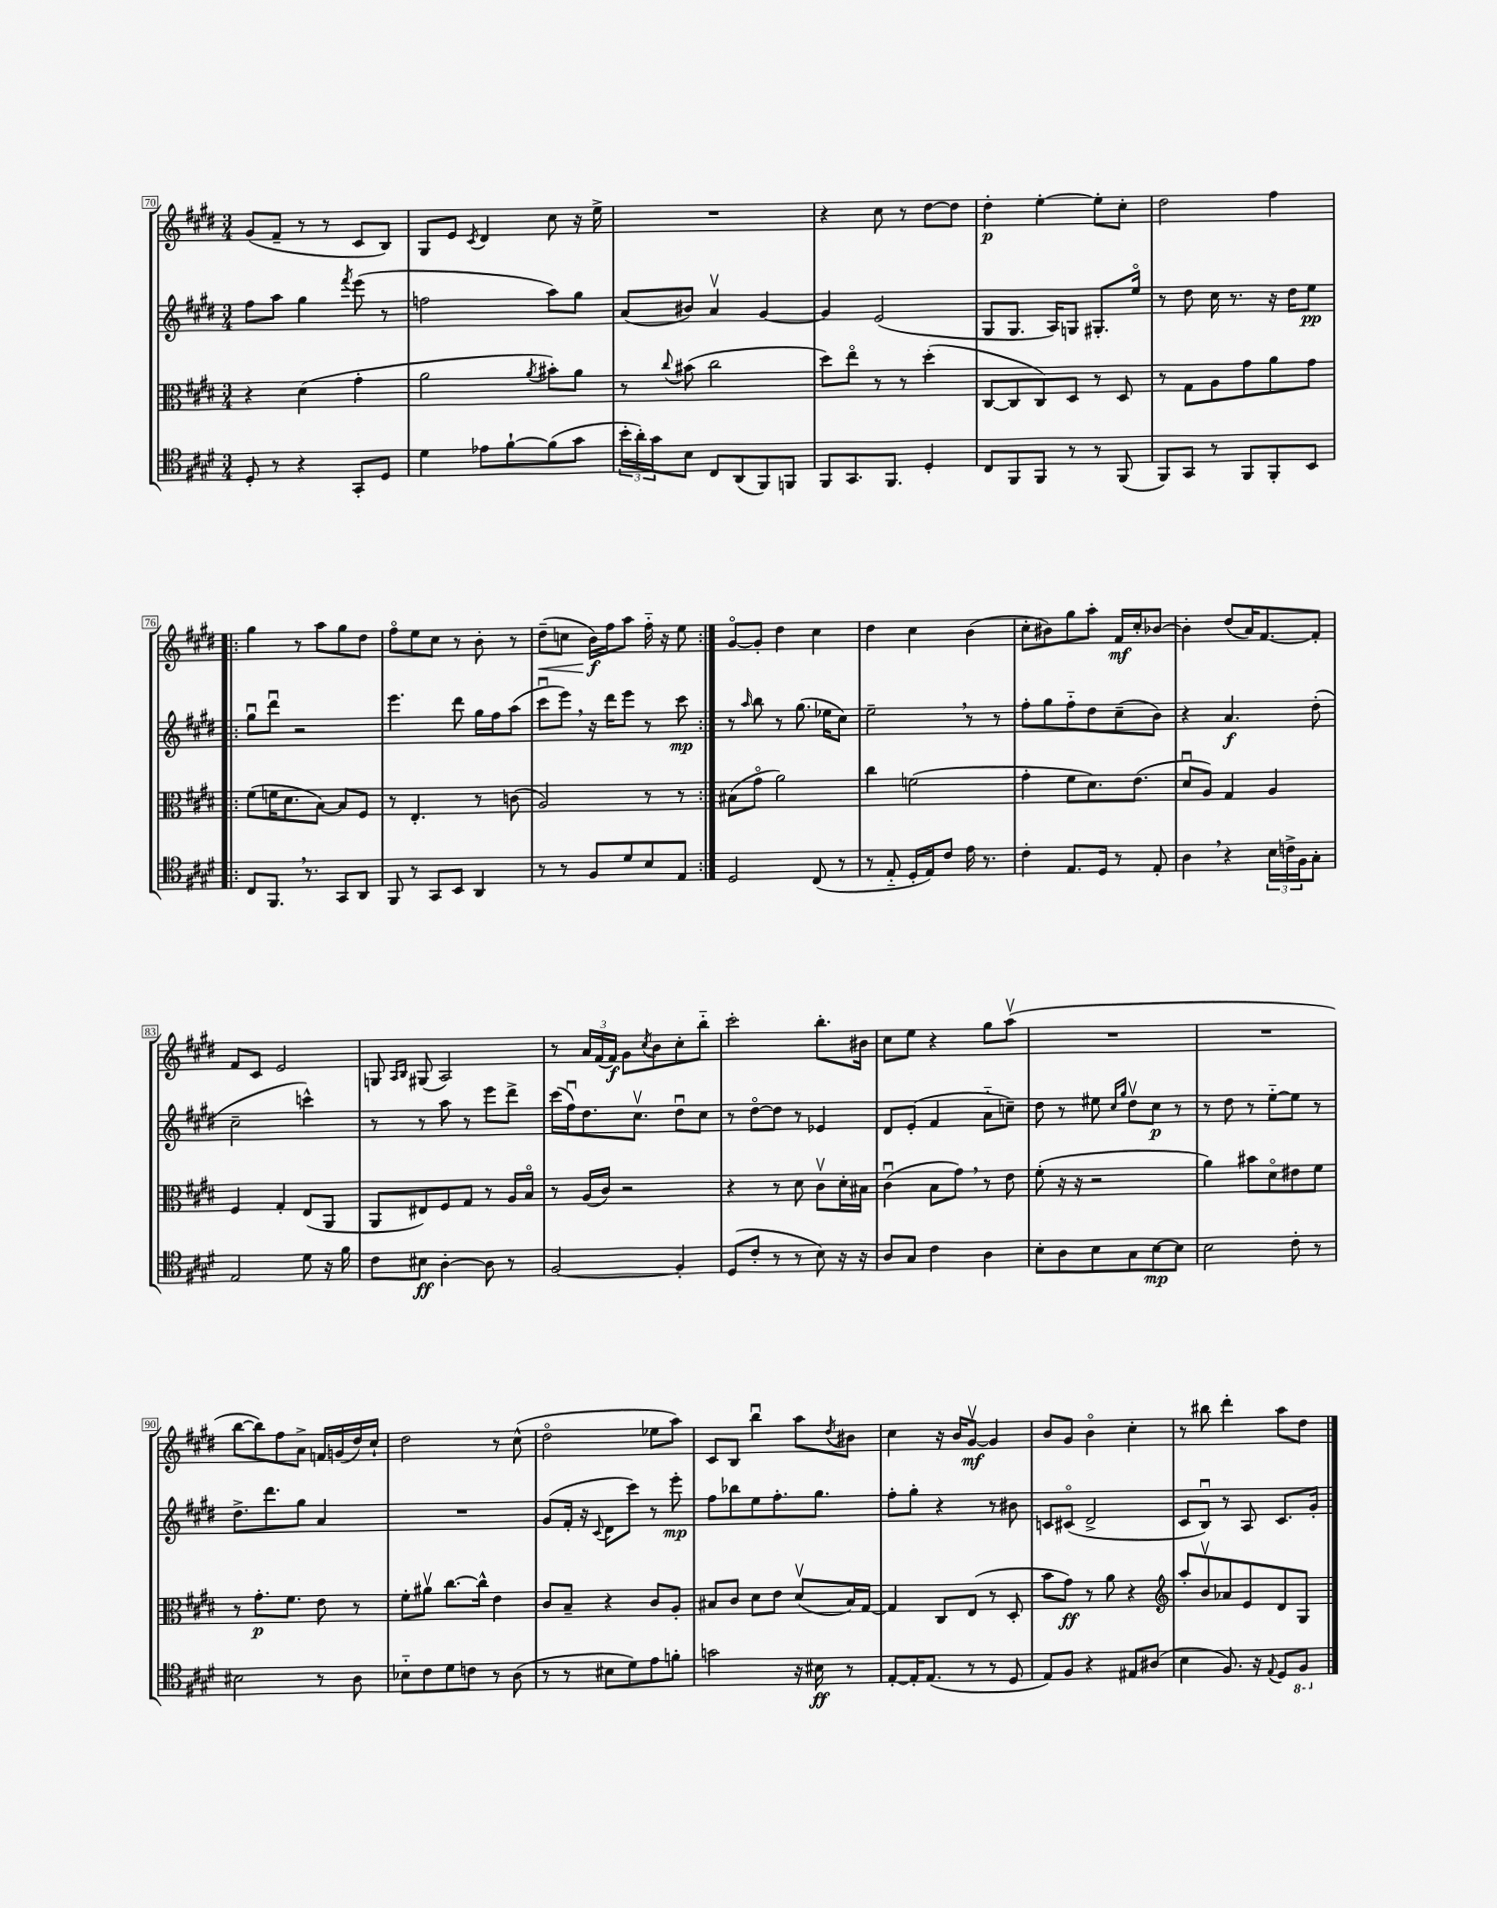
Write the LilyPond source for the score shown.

<<
\new StaffGroup <<
\new Staff = "s0" {
    \clef treble \key e \major \numericTimeSignature \time 3/4
    gis'8( fis'8-- r8 r8 cis'8 b8) |
    gis8 e'8 \acciaccatura { cis'8 } dis'4 cis''8 r16 e''16-> |
    R2. |
    r4 cis''8 r8 dis''8~ dis''8 |
    dis''4-.\p e''4~-. e''8-. cis''8-. |
    dis''2 fis''4 |
    \repeat volta 2 { gis''4 r8 a''8 gis''8 dis''8 |
    fis''8\flageolet e''8 cis''8 r8 b'8-. r8 |
    dis''8--\<( c''8 b'16\f\!) fis''16 a''8 fis''16-_ r16 e''8 | }
    gis'8~\flageolet gis'8-. dis''4 cis''4 |
    dis''4 cis''4 b'4( |
    cis''8-. bis'8) gis''8 a''8-. fis'16\mf cis''16-. bes'8~ |
    bes'4-. dis''8( a'16) fis'8.~ fis'8-. |
    fis'8 cis'8 e'2 |
    g8 \grace { a16 b16 } gis8( a2) |
    r8 \tuplet 3/2 { a'16 fis'16( fis'16\f) } gis'8 \acciaccatura { cis''8 } b'8 cis''8-. b''8-_ |
    cis'''2-. b''8.-. bis'16 |
    cis''8 e''8 r4 gis''8 a''8\upbow( |
    R2. |
    R2. |
    b''8~ b''8) fis''8 a'8-> f'16 g'16( dis''16) cis''16-! |
    dis''2 r8 cis''8-^( |
    dis''2\flageolet ees''8 a''8) |
    cis'8 b8 b''4\downbow a''8 \acciaccatura { dis''8 } bis'8 |
    cis''4 r16 b'16 gis'8~\upbow\mf gis'4 |
    b'8 gis'8 b'4\flageolet cis''4-. |
    r8 bis''8 dis'''4-. a''8 dis''8 \bar "|." |
}
\new Staff = "s1" {
    \clef treble \key e \major \numericTimeSignature \time 3/4
    fis''8 a''8 gis''4 \acciaccatura { fis'''8 } e'''8( r8 |
    f''2 a''8) gis''8 |
    a'8( bis'8) a'4\upbow gis'4~ |
    gis'4 e'2( |
    gis8 gis8. a16) g8 gis8.-. e''16\flageolet |
    r8 dis''8 cis''16 r8. r16 dis''16 e''8\pp |
    \repeat volta 2 { gis''8\downbow dis'''8\downbow r2 |
    e'''4. dis'''8 gis''16 fis''16 a''8( |
    cis'''8\downbow e'''8) \breathe r16 dis'''16 e'''8 r8 cis'''8\mp | }
    r8 \grace { a''16 } b''8 r8 gis''8.( ees''16 cis''8) |
    e''2-- \breathe r8 r8 |
    fis''8-. gis''8 fis''8-_ dis''8 cis''8--( b'8) |
    r4 a'4.\f dis''8-.( |
    cis''2-- c'''4-^) |
    r8 r8 a''8 r8 e'''8 dis'''8-> |
    cis'''16( fis''16\downbow) dis''8. cis''8.\upbow dis''8\downbow cis''8 |
    r8 dis''8~\flageolet dis''8 r8 ees'4 |
    dis'8 e'8-.( fis'4 a'8-_ c''8--) |
    dis''8 r8 eis''8 \grace { cis''16 gis''16 } dis''8\upbow cis''8\p r8 |
    r8 dis''8 r8 e''8~-_ e''8 r8 |
    dis''8.-> dis'''8. gis''8 a'4 |
    R2. |
    gis'8( fis'16-. r16 \appoggiatura { cis'8 } dis'8 cis'''8) r8 e'''8-.\mp |
    fis''8 bes''8 e''8 fis''8.-. gis''8. |
    fis''8-. gis''8-. r4 r8 bis'8 |
    c'8 cis'8\flageolet( dis'2-> |
    cis'8 b8\downbow) r8 a8 cis'8. gis'16-. \bar "|." |
}
\new Staff = "s2" {
    \clef alto \key e \major \numericTimeSignature \time 3/4
    r4 dis'4( gis'4-. |
    a'2 \acciaccatura { a'8 } bis'8-.) a'8 |
    r8 \appoggiatura { cis''8 } bis'8( cis''2 |
    dis''8) e''8\flageolet r8 r8 dis''4-.( |
    cis8~ cis8 cis8) dis8 r8 dis8 |
    r8 gis8 a8 gis'8 a'8 gis'8 |
    \repeat volta 2 { fis'8( f'16 dis'8. b8~) b8 fis8 |
    r8 e4.-. r8 c'8( |
    a2) r8 r8 | }
    bis8( gis'8\flageolet a'2) |
    cis''4 f'2( |
    gis'4-. fis'8 dis'8.) e'8.( |
    dis'8\downbow a8) gis4 a4 |
    fis4 gis4-. e8( a,8 |
    a,8 eis8) fis8 gis8 r8 a16 b16\flageolet |
    r8 a16( cis'16) r2 |
    r4 r8 dis'8 cis'8\upbow dis'16-. bis16 |
    cis'4\downbow( b8 gis'8) \breathe r8 e'8 |
    fis'8-.( r16 r16 r2 |
    a'4) bis'8 dis'8\flageolet eis'8 fis'8 |
    r8 gis'8.-.\p fis'8. e'8 r8 |
    fis'8-. ais'8\upbow cis''8.~ cis''16-^ e'4 |
    cis'8 b8-- r4 cis'8 a8-. |
    bis8 cis'8 dis'8 e'8 dis'8\upbow( bis16) gis16~ |
    gis4 cis8 e8( r8 dis8-. |
    b'8 gis'8\ff) r8 a'8 r4 |
    \clef treble a''8-. b'8\upbow aes'8 e'8 dis'8 gis8 \bar "|." |
}
\new Staff = "s3" {
    \clef tenor \key e \major \numericTimeSignature \time 3/4
    dis8-. r8 r4 gis,8-. dis8 |
    dis'4 ees'8 fis'8~-! fis'8( gis'8 |
    \tuplet 3/2 { b'16-. a'16-.) gis'16 } b8 cis8 a,8( fis,8) f,8 |
    fis,8 gis,8. fis,8. dis4-. |
    cis8 fis,8 fis,8 r8 r8 fis,8( |
    fis,8) gis,8 r8 fis,8 fis,8-. b,8 |
    \repeat volta 2 { cis8 fis,8. \breathe r8. gis,8 a,8 |
    fis,8 r8 gis,8 b,8 a,4 |
    r8 r8 fis8 dis'8 b8 e8 | }
    dis2 cis8( r8 |
    r8 e8-_ dis16-. e16) cis'8 e'16 r8. |
    cis'4-. e8. dis16 r8 e8-. |
    a4 \breathe r4 \tuplet 3/2 { b16 c'16-> fis16 } gis8-. |
    e2 dis'8 r16 fis'16 |
    cis'8 bis8\ff a4~-. a8 r8 |
    fis2~ fis4-. |
    dis8( cis'8-. r8 r8 b8) r16 r16 |
    a8 gis8 cis'4 a4 |
    b8-. a8 b8 gis8 b8~\mp b8 |
    b2 cis'8-. r8 |
    bis2 r8 a8 |
    bes8-_ cis'8 dis'8 c'8 r8 a8( |
    r8 r8 bis8 dis'8) e'8 f'8-. |
    g'2 r16 bis16\ff r8 |
    e8~-. e16-. e8.( r8 r8 dis8 |
    e8) fis8 r4 eis8 ais8( |
    b4 fis8.) r16 \appoggiatura { e8 } dis8 \ottava #-1 fis,8 \ottava #0 \bar "|." |
}
>>
>>
\layout { \context { \Score currentBarNumber = #70 \override BarNumber.stencil = #(make-stencil-boxer 0.1 0.3 ly:text-interface::print) } }
